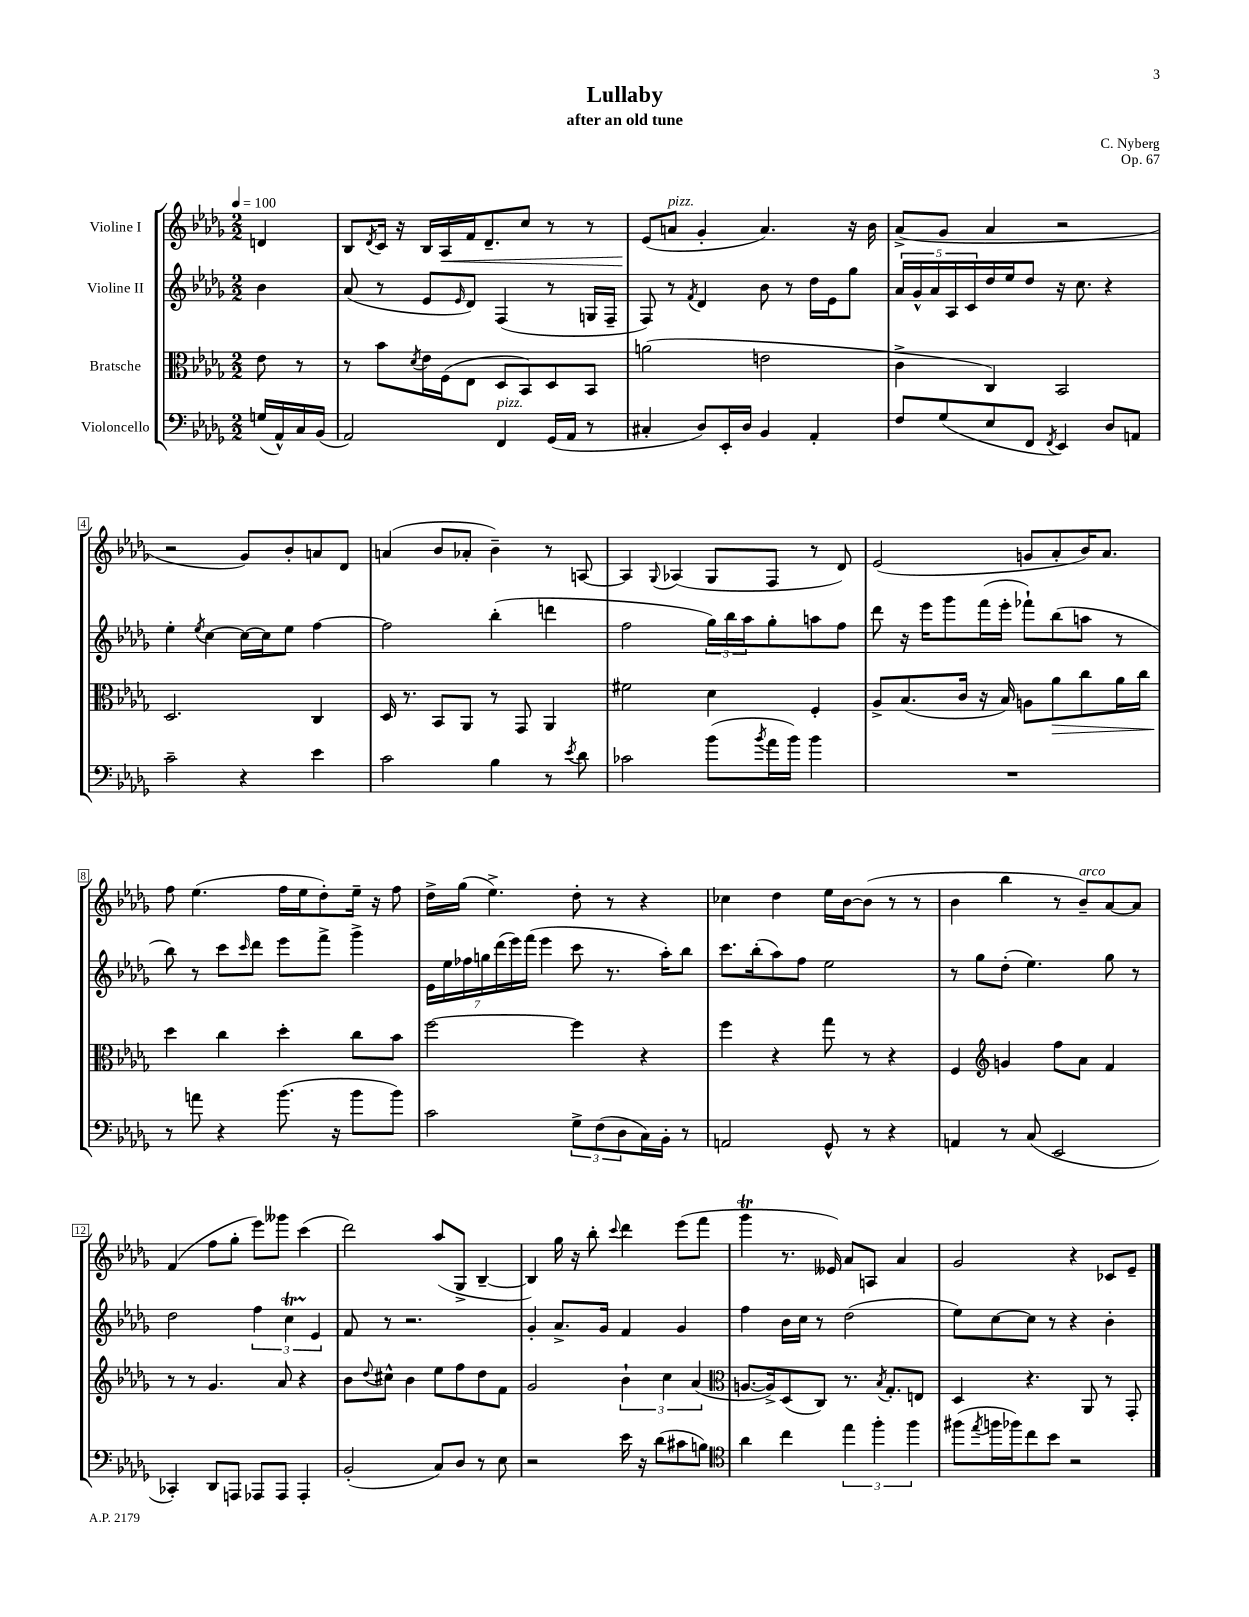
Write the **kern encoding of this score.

**kern	**kern	**kern	**kern
*staff4	*staff3	*staff2	*staff1
*clefF4	*clefC3	*clefG2	*clefG2
*k[b-e-a-d-g-]	*k[b-e-a-d-g-]	*k[b-e-a-d-g-]	*k[b-e-a-d-g-]
*M2/2	*M2/2	*M2/2	*M2/2
*MM100	*MM100	*MM100	*MM100
(16G	8e-	4b-	4d
16AA-^^)	.	.	.
16C	8r	.	.
(16BB-	.	.	.
=	=	=	=
2AA-)	8r	(8a-	8B-
.	.	.	8qd-
.	8b-	8r	16c
.	.	.	16r
.	8qd-	.	.
.	16e-	8e-	16B-
.	(16F	.	16A-
.	.	16qqe-	.
.	8E-	8d-)	16f
.	.	.	8.d-~
4FF	8D-	(4F	.
.	8BB-)	.	8cc
(16GG-	8D-	8r	8r
16AA-	.	.	.
8r	8BB-	16G	8r
.	.	16F~	.
=	=	=	=
4C#'	(2a	8F)	(8e-
.	.	8r	8a
.	.	8qf	.
8D-)	.	4d-	4g-'
16EE-'	.	.	.
16D-	.	.	.
4BB-	2e	8b-	4.a)
.	.	8r	.
4AA-'	.	16dd-	.
.	.	16e-	.
.	.	8gg-	16r
.	.	.	16b-
=	=	=	=
8F	4c^	20a-	(8a-^
.	.	20g-^^	.
.	.	20a-	.
(8G-	.	.	8g-
.	.	20A-	.
.	.	20c	.
8E-	4C)	16dd-	4a-
.	.	16ee-	.
8FF	.	8dd-	.
8qFF	.	.	.
4EE-)	2BB-	16r	2r
.	.	8.cc	.
8D-	.	4r	.
8AA	.	.	.
=	=	=	=
2c~	2.D-	4ee-'	2r
.	.	8qee-	.
.	.	[4cc	.
4r	.	16cc_	8g-)
.	.	16cc]	.
.	.	8ee-	8b-'
4e-	4C	[4ff	8a
.	.	.	8d-
=	=	=	=
2c	16D-	2ff]	(4a
.	8.r	.	.
.	8BB-	.	8b-
.	8AA-	.	8a-'
4B-	8r	(4bb-'	4b-~)
.	8GG-	.	.
8r	4AA-	4ddd	8r
8qe-	.	.	.
8d-	.	.	[8A
=	=	=	=
2c-	2f#	2ff	4A]
.	.	.	8qqG-
.	.	.	(4A-
(8b-	4d-	24gg-)	8G-
.	.	24bb-	.
.	.	24aa-	.
8qb-	.	.	.
16a-	.	8gg-'	8F
16b-)	.	.	.
4b-	4F'	8aa	8r
.	.	8ff	8d-)
=	=	=	=
1r	8A-^	8ddd-	(2e-
.	(8.B-	16r	.
.	.	16eee-	.
.	.	8ggg-	.
.	16c	.	.
.	16r	(16fff	.
.	16B-)	16eee-'	.
.	8A	8fff-`)	8g
.	8a-	(8bb-	8a-'
.	8cc	8aa	16b-)
.	.	.	8.a-
.	16a-	8r	.
.	16cc	.	.
=	=	=	=
8r	4dd-	8bb-)	8ff
8a	.	8r	(4.ee-
4r	4cc	8ccc	.
.	.	16qqccc	.
.	.	8ddd-	.
(8.b-	4dd-'	8eee-	16ff
.	.	.	16ee-
.	.	8fff^	8dd-')
16r	.	.	.
8b-	8cc	4ggg-^	16ee-~
.	.	.	16r
8b-)	8b-	.	8ff
=	=	=	=
2c	[2ff	28e-	16dd-^
.	.	28ee-	.
.	.	.	(16gg-
.	.	28ff-	.
.	.	28gg	.
.	.	.	4.ee-^)
.	.	(28ddd-	.
.	.	28eee-)	.
.	.	(28fff	.
.	.	4eee-	.
12G-^	4ff]	8ccc	8dd-'
(12F	.	.	.
.	.	8.r	8r
12D-	.	.	.
16C)	4r	.	4r
16BB-'	.	16aa-')	.
8r	.	8bb-	.
=	=	=	=
2AA	4ff	8.ccc	4cc-
.	.	(16bb-'	.
.	4r	8aa-)	4dd-
.	.	8ff	.
8GG-^^	8gg-	2ee-	16ee-
.	.	.	[16b-
8r	8r	.	(8b-]
4r	4r	.	8r
.	.	.	8r
=	=	=	=
4AA	4F	8r	4b-
.	.	8gg-	.
*	*clefG2	*	*
8r	4g	(8dd-'	4bb-
(8C	.	4.ee-)	.
2EE-	8ff	.	8r
.	8a-	.	8b-~)
.	4f	8gg-	[8a-
.	.	8r	8a-]
=	=	=	=
4CC-')	8r	2dd-	(4f
.	8r	.	.
8DD-	4.g-	.	8ff
8AAA	.	.	8gg-'
8AAA-	.	6ff	8eee-)
8AAA-	8a-	.	8ggg--
.	.	6cc	.
4AAA-'	4r	.	(4ccc
.	.	6e-	.
=	=	=	=
(2BB-'	8b-	8f	2ddd-)
.	8qqdd-	.	.
.	8cc#^^	8r	.
.	4b-	2.r	.
8C)	8ee-	.	(8aa-
8D-	8ff	.	8G-^
8r	8dd-	.	[4B-~
8E-	8f	.	.
=	=	=	=
2r	2g-	4g-'	4B-])
.	.	8.a-^	16gg-
.	.	.	16r
.	.	.	8bb-'
.	.	16g-	.
.	.	.	8qqccc
16e-	6b-`	4f	4ddd-
16r	.	.	.
(8d-	.	.	.
.	6cc	.	.
8c#	.	4g-	(8eee-
.	(6a-	.	.
8B)	.	.	8fff
=	=	=	=
*clefC4	*clefC3	*	*
4a-	[8.A	4ff	4ggg-
.	16A^])	.	.
4cc	(8D-	16b-	8.r
.	.	16cc	.
.	8C)	8r	.
.	.	.	16e--)
6ee-	8.r	(2dd-	8a-
.	.	.	8A
6ff'	.	.	.
.	8qB-	.	.
.	8.G-'	.	.
.	.	.	4a-
6ff	.	.	.
.	8E	.	.
=	=	=	=
(8ff#	4D-	8ee-)	2g-
8qee-	.	.	.
16ff	.	[8cc	.
16ff-)	.	.	.
8cc	4.r	8cc]	.
8b-	.	8r	.
2r	.	4r	4r
.	8AA-	.	.
.	8r	4b-'	8c-
.	8GG-'	.	8e-~
==	==	==	==
*-	*-	*-	*-
